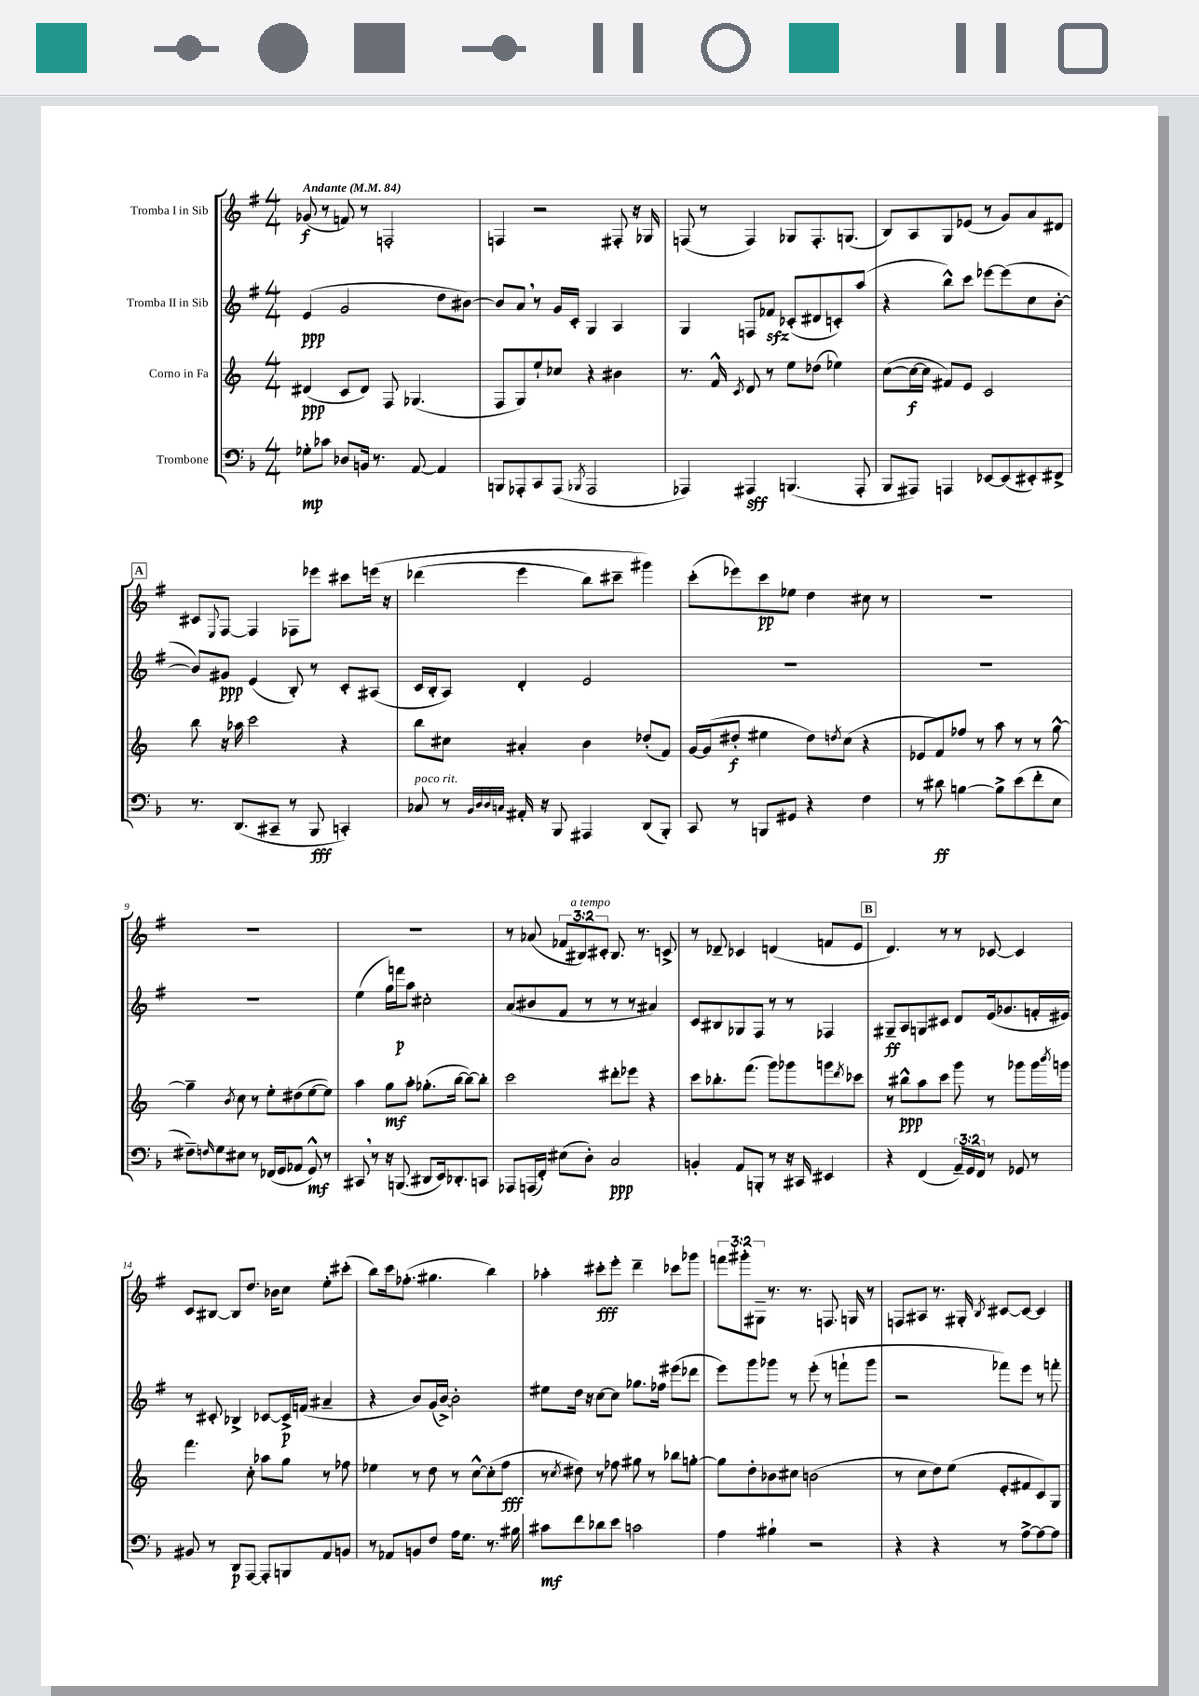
<<
\new StaffGroup <<
\new Staff = "s0" \with { instrumentName = "Tromba I in Sib" } {
    \clef treble \key g \major \numericTimeSignature \time 4/4 \override Staff.TupletNumber.text = #tuplet-number::calc-fraction-text \tempo "Andante" 4 = 84
    ges'8\f( r8 f'8) r8 f2-. |
    f4 r2 fis8-. r16 ges16 |
    f8( r8 f4) ges8 f8.-. g8.( |
    b8) a8 g8 ees'8( r8 g'8) a'8 dis'8 |
    \mark \markup { \box "A" } cis'8 \appoggiatura { e8 } fis8~ fis4 fes8 ees'''8 cis'''8 e'''16\( r16 |
    des'''4( e'''4 b''8) cis'''8-- gis'''4\) |
    c'''8-.( ees'''8) c'''8\pp ees''8 d''4 cis''8 r8 |
    R1 |
    R1 |
    R1 |
    r8 aes'8( \tuplet 3/2 { fes'8 bis8^\markup { \italic "a tempo" }) cis'8-. } bis8. r8. c'8-> |
    r8 des'8-- ces'4 d'4( f'8 e'8 |
    \mark \markup { \box "B" } d'4.) r8 r8 ces'8~ ces'4 |
    c'8 bis8~ bis8 d''8. bes'16 c''8 e''8-. cis'''8-.( |
    b''8) c'''16 fes''8.-.( gis''4. b''4) |
    aes''4-. cis'''8-.\fff e'''8-. d'''4-- ces'''8 ges'''8 |
    \tuplet 3/2 { f'''8 gis'''8-. gis8-- } r8. r8. f8. g16 r8 |
    f8 ais8 r8. gis16-. \acciaccatura { b8 } cis'8~ cis'8~ cis'4 \bar "|." |
}
\new Staff = "s1" \with { instrumentName = "Tromba II in Sib" } {
    \clef treble \key g \major \numericTimeSignature \time 4/4
    e'4\ppp( g'2 d''8 bis'8~) |
    bis'8 a'8 \breathe r8 g'16 c'16-. g4 a4 |
    g4 f8 fes'8\sfz ces'8-.( dis'8 c'8-.) a''8( |
    r4 b''8-^) c'''8 ees'''8~ ees'''8( c''8 b'8~-. |
    \mark \markup { \box "A" } b'8) gis'8\ppp e'4( b8-.) r8 c'8-. ais8( |
    c'16 b16-. a8) d'4-. e'2 |
    R1 |
    R1 |
    R1 |
    e''4( g''16) f'''16\p a''8 cis''2-. |
    a'8( bis'8 fis'8 r8 r8 r8 ais'4) |
    c'8 bis8 ges8 fis8 r8 r8 fes4 |
    \mark \markup { \box "B" } gis8--\ff a8 g8 cis'8 d'8 e'16( ges'8. f'16-. eis'16) |
    r8 cis'8-. bes4-> ces'8~ ces'16->\p f'16( ais'4-- |
    r4 b'8) g'16( b'16~->) b'2-. |
    eis''8 d''16 r16 c''8~ c''8 ges''8. fes''16 eis'''8( des'''8 |
    e'''8) g'''8 ges'''8 r8 e'''8-.( r8 f'''8-! ges'''8 |
    r2 fes'''8) e'''8 r8 f'''8-. \bar "|." |
}
\new Staff = "s2" \with { instrumentName = "Corno in Fa" } {
    \clef treble \key c \major \numericTimeSignature \time 4/4
    dis'4\ppp( c'8 dis'8) f8 ges4.( |
    f8 g8) e''8-! ces''8 r4 bis'4 |
    r8. f'16-^ \acciaccatura { c'8 } d'8 r8 e''8 des''8( ees''4) |
    c''8~( c''16~\f c''16 fis'8) e'8 c'2 |
    \mark \markup { \box "A" } b''8 r16 aes''16 c'''2 r4 |
    b''8 cis''8 ais'4-. b'4 des''8-.( f'8) |
    g'16~ g'16( dis''8-.\f eis''4 dis''8) \acciaccatura { d''8 } c''8( r4 |
    ees'8 f'8) fes''8 r8 a''8 r8 r8 g''8~-^ |
    g''4-- \acciaccatura { b'8 } c''8 r8 e''8-. dis''8( e''8~ e''8) |
    a''4 g''8\mf a''8-. ges''8.-.( b''16~ b''8~) b''8-. |
    c'''2 dis'''8-. ees'''8 r4 |
    c'''8 bes''8.-. f'''8.( g'''8) ges'''8 g'''8 \acciaccatura { d'''8 } ces'''8 |
    \mark \markup { \box "B" } r8 bis''8-^\ppp a''8 c'''8 g'''8 r8 ges'''8 ges'''16 \acciaccatura { b'''8 } g'''16 |
    f'''4. c''8-. aes''8 g''8 r8 fes''8 |
    ees''4 r8 d''8 r8 c''8~-^ c''8-.( f''8\fff |
    r8 \acciaccatura { c''8 } dis''8) r8 fes''8 gis''8 r8 bes''8 g''8~-. |
    g''8 d''8-. bes'8 cis''8 b'2( |
    r8 c''8 d''8) e''8( e'8-. fis'8 c'8) g8 \bar "|." |
}
\new Staff = "s3" \with { instrumentName = "Trombone" } {
    \clef bass \key f \major \numericTimeSignature \time 4/4 \override Staff.TupletNumber.text = #tuplet-number::calc-fraction-text
    ges8-.\mp ces'8 des8 b,16 r8. a,8~ a,4 |
    b,,8 aes,,8-. c,8 aes,,8( \acciaccatura { bes,,8 } aes,,2 |
    aes,,4) ais,,4\sff b,,4.( ais,,8-. |
    bes,,8 ais,,8) a,,4 ees,8~ ees,8( eis,8-.) fis,8-> |
    \mark \markup { \box "A" } r8. d,8.( cis,8-- r8 bes,,8\fff c,4-.) |
    ces8^\markup { \italic "poco rit." } r8 \grace { bes,32 d32 d32 c32 } ais,16-. r16 bes,,8 ais,,4 d,8( bes,,8-.) |
    c,8 r8 b,,8 gis,8 r4 f4 |
    r8 dis'8\ff b4~ b8-> e'8( f'8-. e8 |
    fis8--) \grace { f16 } g8 eis8 r8 fes,16( g,16 aes,8 g,8-^\mf) r8 |
    cis,8 \breathe r8 r16 b,,8.( dis,8 e,16) des,8.-. c,8 |
    aes,,8 a,,16( f,16-.) eis8( d8-.) c2\ppp |
    b,4-. a,8 b,,8-. r8 r16 cis,16 eis,4 |
    \mark \markup { \box "B" } r4 f,4( \tuplet 3/2 { a,16--) g,16 f,16 } r8 ges,8 r8 |
    bis,8 r8 d,8\p a,,8~ a,,8-. b,,8 a,8 b,8 |
    r8 aes,8 b,8 f8 a16 g8. r8. bis16 |
    cis'8\mf f'8 des'8 e'8 c'2 |
    a4 bis4-! r2 |
    r4 r4 r8 a8~-> a8~ a8 \bar "|." |
}
>>
>>
